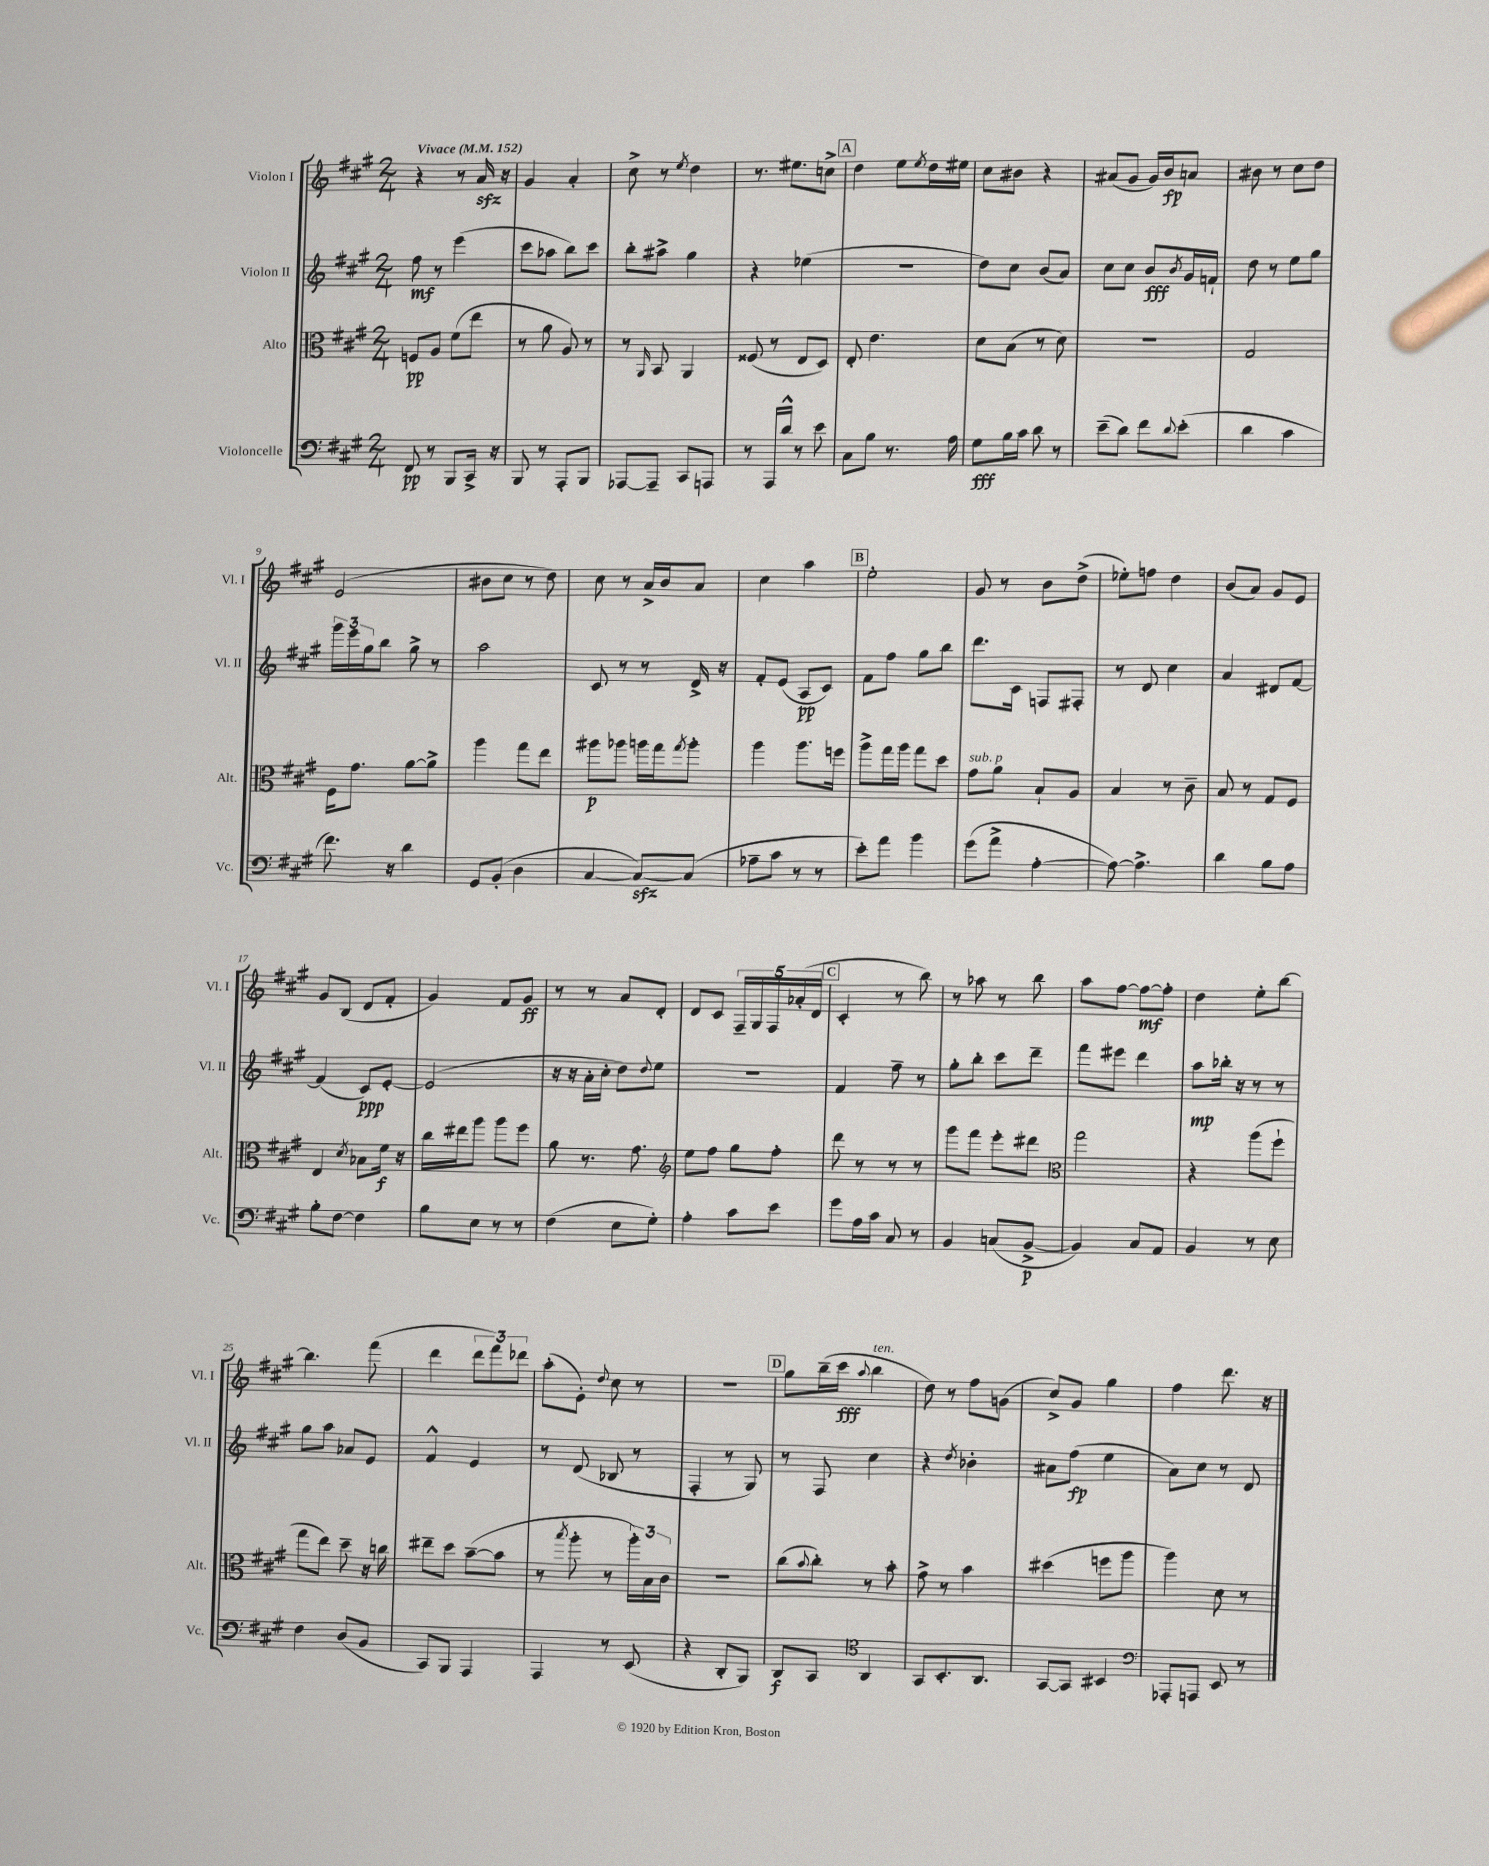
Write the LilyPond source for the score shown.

<<
\new StaffGroup <<
\new Staff = "s0" \with { instrumentName = "Violon I" shortInstrumentName = "Vl. I" } {
    \clef treble \key a \major \numericTimeSignature \time 2/4 \tempo "Vivace" 4 = 152
    r4 r8 a'16\sfz r16 |
    gis'4 a'4-. |
    cis''8-> r8 \acciaccatura { e''8 } d''4 |
    r8. eis''8. c''8-> |
    \mark \markup { \box "A" } d''4 e''8 \acciaccatura { e''8 } d''16 eis''16 |
    cis''8 bis'8 r4 |
    ais'8( gis'8 gis'16) b'16\fp a'8 |
    bis'8 r8 cis''8 d''8 |
    e'2( |
    bis'8 cis''8 r8 d''8) |
    cis''8 r8 a'16-> b'16 a'8 |
    cis''4 a''4 |
    \mark \markup { \box "B" } e''2-. |
    gis'8 r8 b'8 d''8->( |
    ees''8-.) f''8 d''4 |
    b'8( a'8) gis'8 e'8 |
    gis'8 b8( d'8 fis'8-. |
    gis'4) fis'8 gis'8\ff |
    r8 r8 a'8 d'8-. |
    d'8 cis'8 \tuplet 5/4 { fis16-- gis16 fis16 aes'16-.( d'16 } |
    \mark \markup { \box "C" } cis'4-. r8 b''8) |
    r8 aes''8 r8 b''8 |
    a''8 fis''8~ fis''8~\mf fis''8-. |
    d''4 e''8-. b''8~ |
    b''4. fis'''8( |
    d'''4 \tuplet 3/2 { d'''8 fis'''8) des'''8 } |
    a''8-.( e'8-.) \appoggiatura { d''8 } cis''8 r8 |
    r2 |
    \mark \markup { \box "D" } gis''8 b''16--( cis'''16\fff \appoggiatura { a''8 } b''4^\markup { \italic "ten." } |
    d''8) r8 fis''8 g'8( |
    cis''8->) gis'8 gis''4 |
    fis''4 d'''8. r16 \bar "|." |
}
\new Staff = "s1" \with { instrumentName = "Violon II" shortInstrumentName = "Vl. II" } {
    \clef treble \key a \major \numericTimeSignature \time 2/4
    fis''8\mf r8 e'''4( |
    cis'''8 aes''8 b''8) cis'''8 |
    b''8-. ais''8-> gis''4 |
    r4 ees''4( |
    \mark \markup { \box "A" } r2 |
    d''8) cis''8 b'8( a'8) |
    cis''8 cis''8 b'8\fff \acciaccatura { b'8 } gis'16 f'16-! |
    d''8 r8 e''8 gis''8 |
    \tuplet 3/2 { gis'''16 e'''16 gis''16 } b''8 gis''8-> r8 |
    a''2 |
    cis'8 r8 r8 d'16-> r16 |
    fis'8-. e'8( a8\pp cis'8) |
    \mark \markup { \box "B" } fis'8 fis''8 gis''8 b''8 |
    d'''8. cis'16 f8 fis8-. |
    r8 d'8 cis''4 |
    a'4 dis'8 fis'8~ |
    fis'4( cis'8\ppp) e'8~-. |
    e'2( |
    r16 r16 a'16-. cis''16-. d''8) \appoggiatura { d''8 } e''8 |
    R2 |
    \mark \markup { \box "C" } fis'4 fis''8-- r8 |
    gis''8-. b''8-. cis'''8 d'''8-- |
    fis'''8 eis'''8 d'''4 |
    a''8\mp bes''16-. r16 r8 r8 |
    gis''8 a''8 aes'8 e'8 |
    fis'4-^ e'4 |
    r8 d'8( bes8 r8 |
    fis4-. r8 gis8) |
    \mark \markup { \box "D" } r8 fis8 cis''4 |
    r4 \acciaccatura { d''8 } bes'4-. |
    ais'8 fis''8\fp( e''4 |
    a'8) cis''8 r8 d'8 \bar "|." |
}
\new Staff = "s2" \with { instrumentName = "Alto" shortInstrumentName = "Alt." } {
    \clef alto \key a \major \numericTimeSignature \time 2/4
    f8\pp a8 fis'8( e''8 |
    r8 a'8 a8) r8 |
    r8 \grace { a,16 } b,8 a,4 |
    fisis8( r8 e8 d8) |
    \mark \markup { \box "A" } e8-. e'4. |
    d'8 b8( r8 d'8) |
    r2 |
    gis2 |
    fis16 gis'8. a'8~ a'8-> |
    a''4 gis''8 e''8 |
    ais''8\p aes''8 a''16 gis''16 \acciaccatura { gis''8 } a''8-. |
    a''4 a''8. f''16 |
    \mark \markup { \box "B" } a''8-> gis''16 a''16 gis''8 d''8 |
    gis'8^\markup { \italic "sub. p" } a'8 b8-! a8 |
    b4 r8 cis'8-- |
    b8 r8 gis8 fis8 |
    e4 \acciaccatura { d'8 } bes8 fis'16\f r16 |
    cis''16 eis''16 a''8 a''8 fis''8 |
    a'8 r8. gis'8. |
    \clef treble e''8 fis''8 gis''8 fis''8-. |
    \mark \markup { \box "C" } d'''8 r8 r8 r8 |
    gis'''8 fis'''8 e'''8-. dis'''8 |
    \clef alto gis''2 |
    r4 a''8( fis''8-! |
    gis''8 e''8) d''8-- r16 c''16 |
    eis''8-- d''8 b'8~--( b'8 |
    r8 \acciaccatura { b''8 } a''8-. r8 \tuplet 3/2 { a''16-.) b16 cis'16 } |
    r2 |
    \mark \markup { \box "D" } cis''8( \appoggiatura { b'8 } cis''8-.) r8 b'8-. |
    gis'8-> r8 b'4 |
    dis''4( f''8 a''8 |
    a''4) d'8 r8 \bar "|." |
}
\new Staff = "s3" \with { instrumentName = "Violoncelle" shortInstrumentName = "Vc." } {
    \clef bass \key a \major \numericTimeSignature \time 2/4
    fis,8\pp r8 b,,8 cis,16-> r16 |
    b,,8 r8 a,,8-. b,,8 |
    aes,,8~ aes,,8-- cis,8 a,,8 |
    r8 a,,16 d'16-^ r8 e'8 |
    \mark \markup { \box "A" } cis8 b8 r8. a16 |
    gis8\fff b16 cis'16 d'8 r8 |
    e'8--( d'8) fis'8 \appoggiatura { d'8 } e'8-.( |
    d'4 cis'4 |
    fis'8.) r16 d'4 |
    gis,8 b,8-.( d4 |
    cis4~ cis8~\sfz) cis8( |
    aes8-- cis'8 r8 r8 |
    \mark \markup { \box "B" } e'8-.) a'8 b'4 |
    gis'8( a'8-> a4~-. |
    a8~) a4.-> |
    d'4 b8 a8 |
    b8-. fis8~ fis4 |
    b8 e8 r8 r8 |
    fis4( e8 gis8-.) |
    a4-. cis'8 e'8 |
    \mark \markup { \box "C" } gis'8 a16 cis'16 cis8 r8 |
    b,4 c8( b,8~->\p |
    b,4) cis8 a,8 |
    b,4 r8 e8 |
    fis4 d8( b,8 |
    cis,8) b,,8 a,,4 |
    a,,4 r8 e,8( |
    r4 d,8-. b,,8) |
    \mark \markup { \box "D" } d,8\f cis,8 \clef tenor a,4 |
    gis,8 b,8.-. a,8. |
    gis,8~ gis,8 bis,4 |
    \clef bass aes,,8-. a,,8 e,8 r8 \bar "|." |
}
>>
>>
